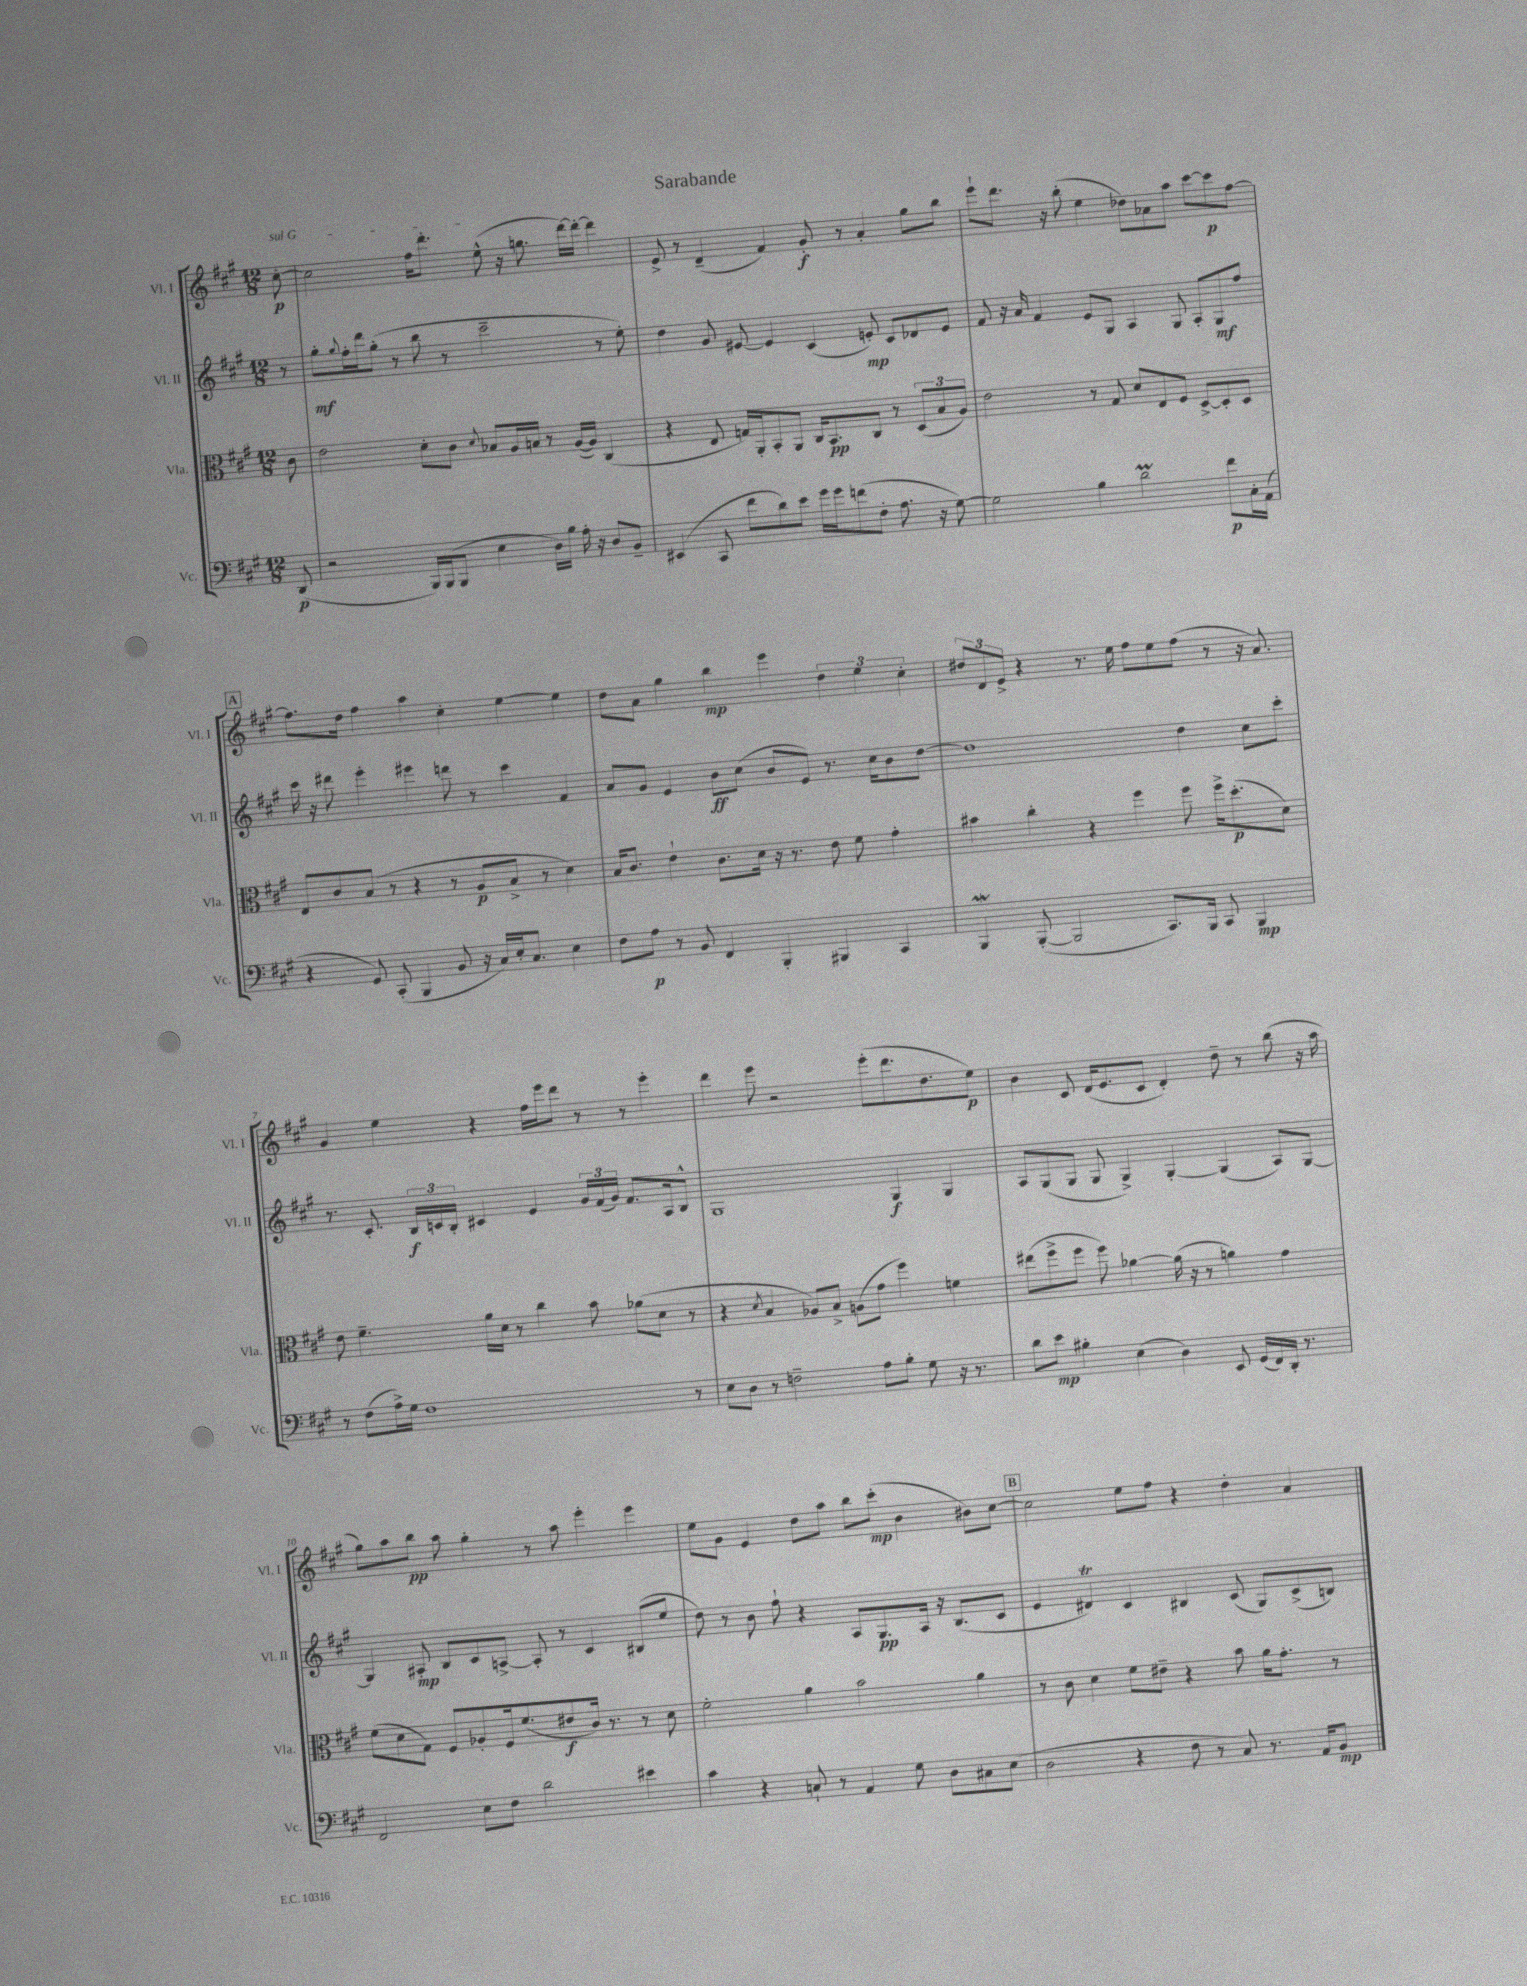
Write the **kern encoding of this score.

**kern	**dynam	**kern	**dynam	**kern	**dynam	**kern	**dynam
*part4	*part4	*part3	*part3	*part2	*part2	*part1	*part1
*staff4	*staff4	*staff3	*staff3	*staff2	*staff2	*staff1	*staff1
*I"Vc.	*	*I"Vla.	*	*I"Vl. II	*	*I"Vl. I	*
*I'Vc.	*	*I'Vla.	*	*I'Vl. II	*	*I'Vl. I	*
*clefF4	*	*clefC3	*	*clefG2	*	*clefG2	*
*k[f#c#g#]	*	*k[f#c#g#]	*	*k[f#c#g#]	*	*k[f#c#g#]	*
*M12/8	*	*M12/8	*	*M12/8	*	*M12/8	*
=	=	=	=	=	=	=	=
!	!	!	!	!	!	!LO:TX:a:i:t=sul G	!
(8DD/	p	8c#\	.	8r	.	[8cc#'\	p
=1	=1	=1	=1	=1	=1	=1	=1
2r	.	2e\	.	8gg#'\L	mf	2cc#\]	.
.	.	.	.	8qqgg#/	.	.	.
.	.	.	.	16ff#'\L	.	.	.
.	.	.	.	16ddd\J	.	.	.
.	.	.	.	(8gg#'\J	.	.	.
.	.	.	.	8r	.	.	.
16BBB/LL)	.	8d'\L	.	8bb\	.	16ff#\KL	.
(16BBB/J	.	.	.	.	.	8.ddd'\J	.
8BBB/J	.	8c#\J	.	8r	.	.	.
.	.	8qqd/	.	.	.	.	.
4E\	.	8B-X/L	.	2ccc#~\	.	(8ee^^\	.
.	.	16A/L	.	.	.	16r	.
.	.	16Bn/JJ	.	.	.	8.ggn\	.
16D\LL)	.	8r	.	.	.	.	.
16B\JJ	.	.	.	.	.	.	.
16A'\	.	([16A/LL	.	.	.	[16ddd\LL)	.
16r	.	16A/JJ])	.	.	.	16ddd'\JJ_	.
8D/L	.	(4C#/	.	8r	.	4ddd\]	.
8BB~/J	.	.	.	8ee'\)	.	.	.
=2	=2	=2	=2	=2	=2	=2	=2
(4EE#X/	.	4r	.	4dd\	.	8e^/	.
.	.	.	.	.	.	8r	.
8CC#/	.	8E/	.	8g#/	.	(4d~/	.
8f#\L	.	16Gn/LL)	.	[8e#X/	.	.	.
.	.	16AA'/J	.	.	.	.	.
8d\)	.	8BB'/	.	4e#/]	.	4f#/)	.
8e\J	.	8AA/J	.	.	.	.	.
16g#\LL	.	16C#/KL	.	(4c#/	.	8g#'/	f
16g#\J	.	8.BB/	pp	.	.	.	.
(8fn\	.	.	.	.	.	8r	.
8F#'\J	.	8C#/J	.	8en'/)	mp	4a'/	.
8.A\	.	8r	.	8c#/L	.	.	.
.	.	(12D/L	.	8d-X/	.	8gg#\L	.
16r	.	.	.	.	.	.	.
.	.	12B/	.	.	.	.	.
[8G#\)	.	.	.	8e/J	.	8bb\J	.
.	.	12A/J)	.	.	.	.	.
=3	=3	=3	=3	=3	=3	=3	=3
2G#\]	.	2e\	.	8f#/	.	8eee`\L	.
.	.	.	.	16r	.	8.ddd\J	.
.	.	.	.	16a/	.	.	.
.	.	.	.	4f#/	.	.	.
.	.	.	.	.	.	16r	.
.	.	.	.	.	.	(8bb'\	.
4B\	.	8r	.	8e/L	.	4ee\	.
.	.	8G#/	.	8G#/J	.	.	.
2dM\	.	8d/L	.	4A/	.	8dd-X\L)	.
.	.	8E/	.	.	.	8a-X\	.
.	.	8F#/J	.	8G#/	.	8aa\J	.
.	.	[8D^/L	.	8A'/L	.	[8ccc#\L	.
8f#\L	p	8D'/]	.	8G#/	mf	8ccc#\]	p
16C#'\L	.	8D/J	.	8ff#/J	.	[8ff#\J	.
(16AA\JJ	.	.	.	.	.	.	.
!!LO:LB:g=z
!!LO:REH:place=s1:t=A
=4	=4	=4	=4	=4	=4	=4	=4
4r	.	8E/L	.	16ccc#\	.	8.ff#\L]	.
.	.	.	.	16r	.	.	.
.	.	8c#/	.	8ddd#X\	.	.	.
.	.	.	.	.	.	16dd\Jk	.
8GG#/)	.	(8B/J	.	4eee'\	.	4ff#\	.
(8CC#'/	.	8r	.	.	.	.	.
4BBB/	.	4r	.	4eee#X\	.	4aa\	.
8BB/	.	8r	.	8dddn\	.	4cc#'\	.
16r	.	8A/L	p	8r	.	.	.
16C#/LL)	.	.	.	.	.	.	.
16E'/J	.	8B^/J	.	4ccc#\	.	[4ee\	.
8.C#/J	.	.	.	.	.	.	.
.	.	8r	.	.	.	.	.
4E\	.	4d\)	.	4f#/	.	4ee\]	.
=5	=5	=5	=5	=5	=5	=5	=5
8F#\L	.	16B/KL	.	8a/L	.	8dd\L	.
.	.	8.c#/J	.	.	.	.	.
8A\J	p	.	.	8g#/J	.	8a\J	.
8r	.	4e`\	.	4e/	.	4gg#\	.
8BB/	.	.	.	.	.	.	.
4FF#/	.	8.c#\L	.	8b\L	ff	4bb\	mp
.	.	.	.	(8cc#\J	.	.	.
.	.	16d\Jk	.	.	.	.	.
4BBB'/	.	16r	.	8b/L	.	4eee\	.
.	.	8.r	.	.	.	.	.
.	.	.	.	8e/J)	.	.	.
4BBB#X/	.	8e\	.	8.r	.	6dd\	.
.	.	8f#\	.	.	.	.	.
.	.	.	.	.	.	6ee\	.
.	.	.	.	16cc#\KL	.	.	.
4CC#/	.	4g#'\	.	8b\	.	.	.
.	.	.	.	.	.	6cc#'\	.
.	.	.	.	[8dd\J	.	.	.
=6	=6	=6	=6	=6	=6	=6	=6
4BBBW/	.	4b#X\	.	1dd]	.	12dd#X/L	.
.	.	.	.	.	.	12d/	.
.	.	.	.	.	.	12e^/J	.
([8BBB'/	.	4cc#'\	.	.	.	4r	.
2BBB/]	.	.	.	.	.	.	.
.	.	4r	.	.	.	8.r	.
.	.	.	.	.	.	16ee\	.
.	.	4ff#\	.	.	.	8ff#\L	.
8.CC#/L)	.	.	.	.	.	8ee\	.
.	.	8ff#\	.	4dd\	.	(8ff#\J	.
16BBB/Jk	.	.	.	.	.	.	.
8CC#/	.	16ff#^\KL	.	.	.	8r	.
.	.	(8.dd'\	p	.	.	.	.
4BBB/	mp	.	.	8cc#\L	.	16r	.
.	.	.	.	.	.	8.a/)	.
.	.	8d\J)	.	8ccc#'\J	.	.	.
!!LO:LB:g=z
=7	=7	=7	=7	=7	=7	=7	=7
8r	.	8e\	.	8.r	.	4g#/	.
(8F#\L	.	4.f#~\	.	.	.	.	.
.	.	.	.	8.c#'/	.	.	.
16A^\L)	.	.	.	.	.	4ee\	.
16G#\JJ	.	.	.	.	.	.	.
1F#	.	.	.	24B/LL	f	.	.
.	.	.	.	24cn/	.	.	.
.	.	.	.	24B'/JJ	.	.	.
.	.	16a\LL	.	4c#X/	.	4r	.
.	.	16d\JJ	.	.	.	.	.
.	.	8r	.	.	.	.	.
.	.	4cc#\	.	4e/	.	16ff#\LL	.
.	.	.	.	.	.	16eee\J	.
.	.	.	.	.	.	8ddd\J	.
.	.	8b\	.	24g#/LL	.	8r	.
.	.	.	.	(24f#/	.	.	.
.	.	.	.	24g#/JJ)	.	.	.
.	.	(8a-X\L	.	8.f#/L	.	8r	.
.	.	8d\J	.	.	.	4eee'\	.
.	.	.	.	16A/k	.	.	.
8r	.	8r	.	8B^^/J	.	.	.
=8	=8	=8	=8	=8	=8	=8	=8
8E\L	.	4r	.	1G#	.	4ddd\	.
8D\J	.	.	.	.	.	.	.
.	.	8qd/	.	.	.	.	.
8r	.	4B/	.	.	.	8eee\	.
2Fn~\	.	.	.	.	.	2r	.
.	.	8A-X/L)	.	.	.	.	.
.	.	8B^/J	.	.	.	.	.
.	.	(8An\L	.	.	.	.	.
8A\L	.	8g#\J	.	.	.	(8eee'\L	.
8B'\J	.	4ff#\)	.	4G#/	f	8.ddd\	.
8G#\	.	.	.	.	.	.	.
.	.	.	.	.	.	8.dd\	.
16r	.	4fn\	.	4G#/	.	.	.
8.r	.	.	.	.	.	.	.
.	.	.	.	.	.	8ee\J)	p
=9	=9	=9	=9	=9	=9	=9	=9
8d\L	.	(8ee#X\L	.	8A/L	.	4b\	.
8e\J	mp	8ff#^\	.	(8G#/	.	.	.
4B#X'\	.	8ff#\J	.	8G#/J	.	8c#/	.
.	.	8ff#\)	.	8G#/	.	(16d/KL	.
.	.	.	.	.	.	8.e/	.
(4E\	.	[4a-X\	.	4G#^/)	.	.	.
.	.	.	.	.	.	8c#/J	.
4D\)	.	(16a-\]	.	[4G#'/	.	4d'/)	.
.	.	16r	.	.	.	.	.
.	.	8r	.	.	.	.	.
8EE/	.	4an\)	.	(4G#/]	.	8dd~\	.
(16GG#/LL	.	.	.	.	.	8r	.
16FF#/)	.	.	.	.	.	.	.
16DD'/JJ	.	4g#\	.	8A/L)	.	(8bb\	.
8.r	.	.	.	.	.	.	.
.	.	.	.	[8G#/J	.	16r	.
.	.	.	.	.	.	16aa\	.
!!LO:LB:g=z
=10	=10	=10	=10	=10	=10	=10	=10
2FF#/	.	(8f#\L	.	4G#/]	.	8gg#\L)	.
.	.	8d\	.	.	.	8aa\	.
.	.	8G#\J)	.	8A#X'/	mp	8bb\J	pp
.	.	8F#/L	.	8B/L	.	8aa\	.
8E\L	.	8A-X'/	.	8c#/	.	4gg#'\	.
8F#\J	.	16F#/k	.	[8An^/J	.	.	.
.	.	(8.f#/	.	.	.	.	.
2d\	.	.	.	8A'/]	.	8r	.
.	.	8e#X/	f	8r	.	8aa\	.
.	.	16c#/Jk)	.	4c#/	.	4eee'\	.
.	.	8.r	.	.	.	.	.
4e#X\	.	8r	.	(8B#X/L	.	4eee\	.
.	.	8d\	.	8ee/J	.	.	.
=11	=11	=11	=11	=11	=11	=11	=11
4c#\	.	2f#'\	.	8dd\)	.	8ee\L	.
.	.	.	.	8r	.	8g#\J	.
4r	.	.	.	8b\	.	4e/	.
.	.	.	.	8ff#`\	.	.	.
8Cn`/	.	4a\	.	4r	.	8dd\L	.
8r	.	.	.	.	.	8aa\J	.
4AA/	.	2b\	.	8A/L	.	8bb\L	.
.	.	.	.	8.G#/	pp	(8ccc#'\J	mp
8G#\	.	.	.	.	.	4b\	.
.	.	.	.	16A/Jk	.	.	.
8D\L	.	.	.	16r	.	.	.
.	.	.	.	(8.B/L	.	.	.
8C#X\	.	4a\	.	.	.	8b#X\L)	.
(8E\J	.	.	.	8c#/J	.	[8cc#\J	.
!!LO:REH:place=s1:t=B
=12	=12	=12	=12	=12	=12	=12	=12
2D\	.	8r	.	4e/	.	2cc#\]	.
.	.	8c#\	.	.	.	.	.
.	.	4d\	.	4d#Xt/)	.	.	.
4r	.	8f#\L	.	4c#/	.	8ee\L	.
.	.	8e#X~\J	.	.	.	8ff#\J	.
8F#\	.	4r	.	4B#X/	.	4r	.
8r	.	.	.	.	.	.	.
8C#/)	.	8b\	.	(8c#/	.	4dd'\	.
8.r	.	16a\KL	.	8G#/L)	.	.	.
.	.	8.g#'\J	.	.	.	.	.
.	.	.	.	(8c#^/	.	4a/	.
16AA/KL	.	.	.	.	.	.	.
8BB/J	mp	8r	.	8Bn/J)	.	.	.
==	==	==	==	==	==	==	==
*-	*-	*-	*-	*-	*-	*-	*-
